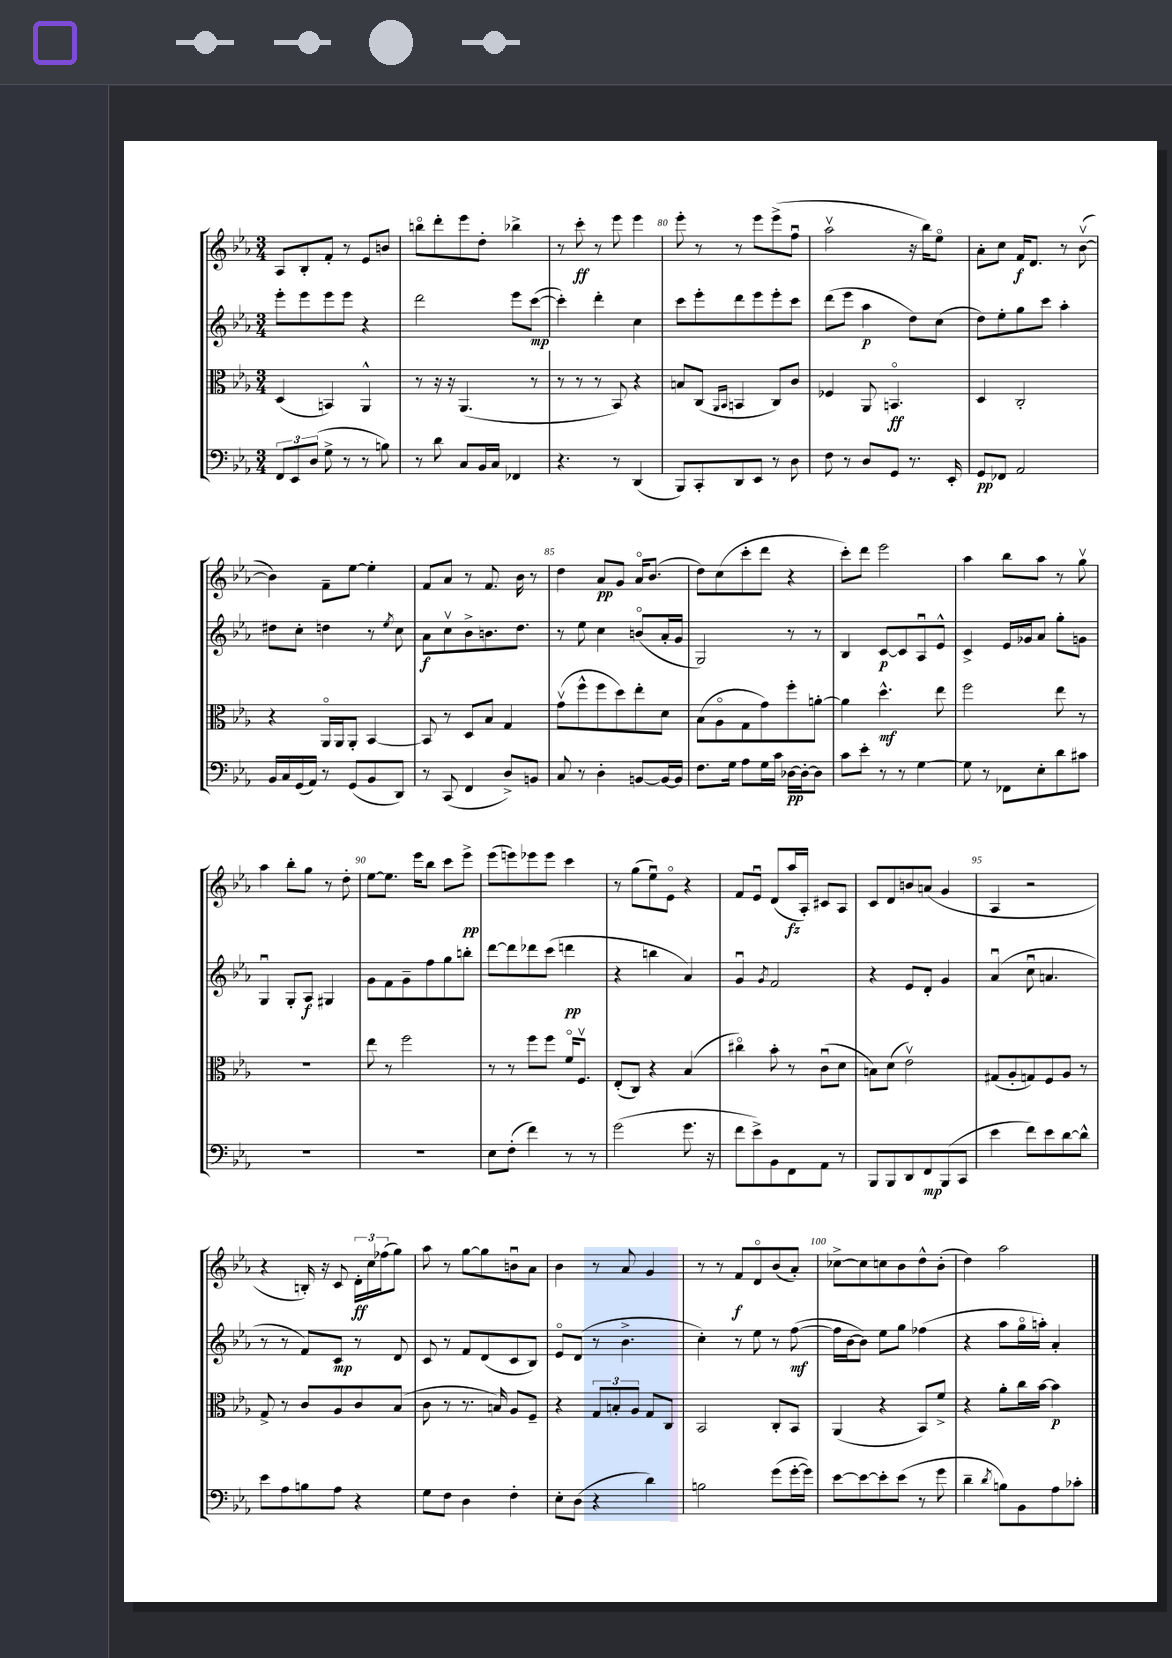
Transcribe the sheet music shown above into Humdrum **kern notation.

**kern	**kern	**kern	**kern
*staff4	*staff3	*staff2	*staff1
*clefF4	*clefC3	*clefG2	*clefG2
*k[b-e-a-]	*k[b-e-a-]	*k[b-e-a-]	*k[b-e-a-]
*M3/4	*M3/4	*M3/4	*M3/4
12FF/L	(4D/	8eee-'\L	8A-/L
12EE-/	.	.	.
.	.	8eee-\	8B-'/
(12D/J	.	.	.
8G^\	4BB/)	8eee-\	8f'/J
8r	.	8eee-\J	8r
8r	4AA-^^/	4r	8e-/L
8B\)	.	.	8b/J
=	=	=	=
8r	8r	2ddd\	8bbo\L
8d\	16r	.	8ddd'\
.	16r	.	.
8C/L	(4.AA-/	.	8eee-\
16BB-/L	.	.	8dd'\J
16C/JJ	.	.	.
4FF-/	.	8eee-\L	4bb-^\
.	8r	([8ccc\J	.
=	=	=	=
4.r	8r	4ccc'\])	8r
.	8r	.	8ccc'\
.	8r	4ddd'\	8r
8r	8BB-/)	.	8eee-\
(4DD/	4r	4cc\	4eee-\
=	=	=	=
8BBB-/L)	8B/L	8ccc\L	8eee-'\
8CC'/	(8C/J	8eee-'\	8r
.	16qqAA-/LL	.	.
.	16qqBB-/JJ	.	.
8DD/	4BB/	8ddd\	8r
8EE-/J	.	8eee-\	8eee-\L
8r	8C/L)	8eee-'\	(8eee-^\
8D\	8c/J	8ccc\J	8ffu\J
=	=	=	=
8F\	4F-/	(8ddd\L	2aa-v\
8r	.	8eee-\J	.
8D/L	8AA-/	4aa-\	.
8GG/J	4.BBo/	.	.
8.r	.	8dd\L)	16r
.	.	.	16bb-\LK)
.	.	(8cc\J	8ee-o\J
16EE-'/	.	.	.
=	=	=	=
8GG/L	4D/	8dd\L)	8a-'\L
8FF-/J	.	8ee-'\	8cc\J
2AA-/	2C'/	8gg\	16f/LK
.	.	.	8.d/J
.	.	8ccc\J	.
.	.	4aa-'\	8r
.	.	.	([8b-v\
=	=	=	=
16BB-/LL	4r	8dd#\L	4b-\])
16C/	.	.	.
(16GG/	.	8cc'\J	.
16AA-/JJ)	.	.	.
8r	16AA-o/LL	4dd\	8f~\L
.	16AA-/J	.	.
(8GG/L	8AA-'/J	.	[8ee-\J
8BB-/	[4BB-/	8r	4ee-'\]
.	.	8qee-/	.
8DD/J)	.	8cc\	.
=	=	=	=
8r	8BB-/]	8a-\L	8f/L
(8CC/	8r	8ccv\	8a-/J
4FF/	8D/L	8b-^\	8r
.	8B-/J	8.b\	8.f/
8D^/L)	4G/	.	.
.	.	8.dd\J	16b-\
8BB/J	.	.	8r
=	=	=	=
8C/	(8gv\L	8r	4dd\
8r	8ff^^\	8ee-\	.
4D'\	8ff\	4cc\	8a-/L
.	8dd\)	.	8g/J
[8BB/L	8ee-'\	(8bo/L	16a-o/LK
.	.	.	(8.b-/J
16BB/_L	8d\J	16a-'/L	.
16BB/]JJ	.	16g/JJ	.
=	=	=	=
8.F\L	(8B-\L	2G/)	8dd\L)
.	8A-o\	.	(8cc\
16G\Jk	.	.	.
8A-\L	8G\	.	8ccc'\
16G\L	8g\)	.	8ddd\J
16c\JJ	.	.	.
[16D-\LL	8ff'\	8r	4r
16D-'\_J	.	.	.
8D-\]J	[8a'\J	8r	.
=	=	=	=
8c\L	4a\]	4B-/	8ccc'\L)
8e-'\J	.	.	8ddd\J
8r	4.dd^^\	[8c/L	2eee-\
8r	.	8c/]	.
[4G\	.	8A-u/	.
.	8ee-\	8e-^^/J	.
=	=	=	=
8G\]	2ff\	4c^/	4aa-\
8r	.	.	.
8FF-\L	.	16e-/LL	8bb-\L
.	.	16g-/J	.
8E-'\	.	8a-/J	8aa-\J
8d\	8ee-\	8gg'\L	8r
8c#\J	8r	8g\J	8ggv\
=	=	=	=
2.r	2.r	4Gu/	4aa-\
.	.	8G'/L	8bb-'\L
.	.	8A-/J	8gg\J
.	.	4G#/	8r
.	.	.	8dd'\
=	=	=	=
2.r	8ee-\	8g\L	[8ee-\L
.	8r	8f\	8.ee-\]J
.	2ff\	8g~\	.
.	.	.	16eee-\LK
.	.	8ff\	8bb-\J
.	.	8gg\	8ccc\L
.	.	8bb'\J	8eee-^\J
=	=	=	=
8E-\L	8r	[8ddd\L	(8eee-\L
(8F'\J	8r	8ddd\]	8eee\)
4f\)	8ff\L	8ddd-\	8eee-\
.	8ff\J	(8ccc\J	8eee-\J
8r	16fo/LK	4ddd\	4ccc\
.	8.Fv/J	.	.
8r	.	.	.
=	=	=	=
(2g\	(8E-'/L	4r	8r
.	8C/J)	.	(8gg\L
.	4r	4bb\	8ee-u\)
.	.	.	8e-o\J
8.g\	(4B-/	4a-/)	4r
16r	.	.	.
=	=	=	=
8f\L	4cc#o\)	4gu/	8f/L
8e-^\)	.	.	8e-u/J
.	.	8qg/	.
8BB-\	8b-'\	2f/	(8d/L
8FF\	8r	.	16aa-/L
.	.	.	16A-'/JJ)
8AA-\J	(8cu\L	.	8c#/L
8r	8d\J	.	8A-/J
=	=	=	=
8BBB-/L	8B\L)	4r	8c/L
8BBB-/	(8d\J	.	8d/
8DD/	2e-v\)	8e-/L	8b/
8FF/	.	8d'/J	(8a/J
(8BBB-/	.	4g/	4g/
8CC/J	.	.	.
=	=	=	=
4e-\	(8G#/L	(4a-u/	4A-/
.	8A-'/	.	.
8f\L)	8G/)	8ccu\	2r
8e-\	8F/	4.a/	.
[8d\	8A-/J	.	.
8d^^\]J	8r	.	.
=	=	=	=
8e-\L	8G^/	8r	4r
8A-\	8r	8r	.
8B\	8c/L	8f/L)	16B'/)
.	.	.	16r
8A-\J	8A-/	8c/J	8c/
4r	8c/	8r	24d'\LL
.	.	.	24cc\
.	.	.	(24ff-\J
.	(8B-/J	8d/	8gg\J)
=	=	=	=
8G\L	8c\	8c/	8aa-\
8F\J	8r	8r	8r
4D\	8.r	8f/L	[8gg\L
.	.	(8d/	8gg\]
.	16B/)	.	.
4F'\	8A-/L	8c/	8bu\
.	8F~/J	8B-/J)	8a-\J
=	=	=	=
8E-'\L	4r	8e-o/L	4b-\
(8D\J	.	(8d/J	.
4r	12G/L	8r	8r
.	12B'/	.	.
.	.	4.b-^\	8a-/
.	12A-/J	.	.
4d\)	8G/L	.	4g/
.	8C/J	.	.
=	=	=	=
2B\	2BB-/	4cc'\)	8r
.	.	.	8r
.	.	8r	8f/L
.	.	8ee-\	8do/
(8g\L	8C'/L	8r	(8b-/
[16g'\L	8BB-/J	([8ff\	8a-'/J)
16g\]JJ)	.	.	.
=	=	=	=
[8e-\L	(4AA-/	16ff\]LL	[8cc-^\L
.	.	[16b-\J	.
8e-\_	.	8b-\]J)	8cc-\]
8e-'\]	4r	8ee-\L	8cc\
(8e-\J	.	8gg\J	8b-\
8r	8BB-/L)	(4ff-\	8dd^^\
8g\	8f^/J	.	(8b-'\J
=	=	=	=
4d~\	4r	4r	4dd\)
8qd/	.	.	.
8B\L)	8a-'\L	8aa-\L	2aa-\
8BB-\	16cc\L	16ggo\L	.
.	[16b-\JJ	16aa'\JJ)	.
8A-\	4b-\]	4a-'/	.
8c-'\J	.	.	.
==	==	==	==
*-	*-	*-	*-
